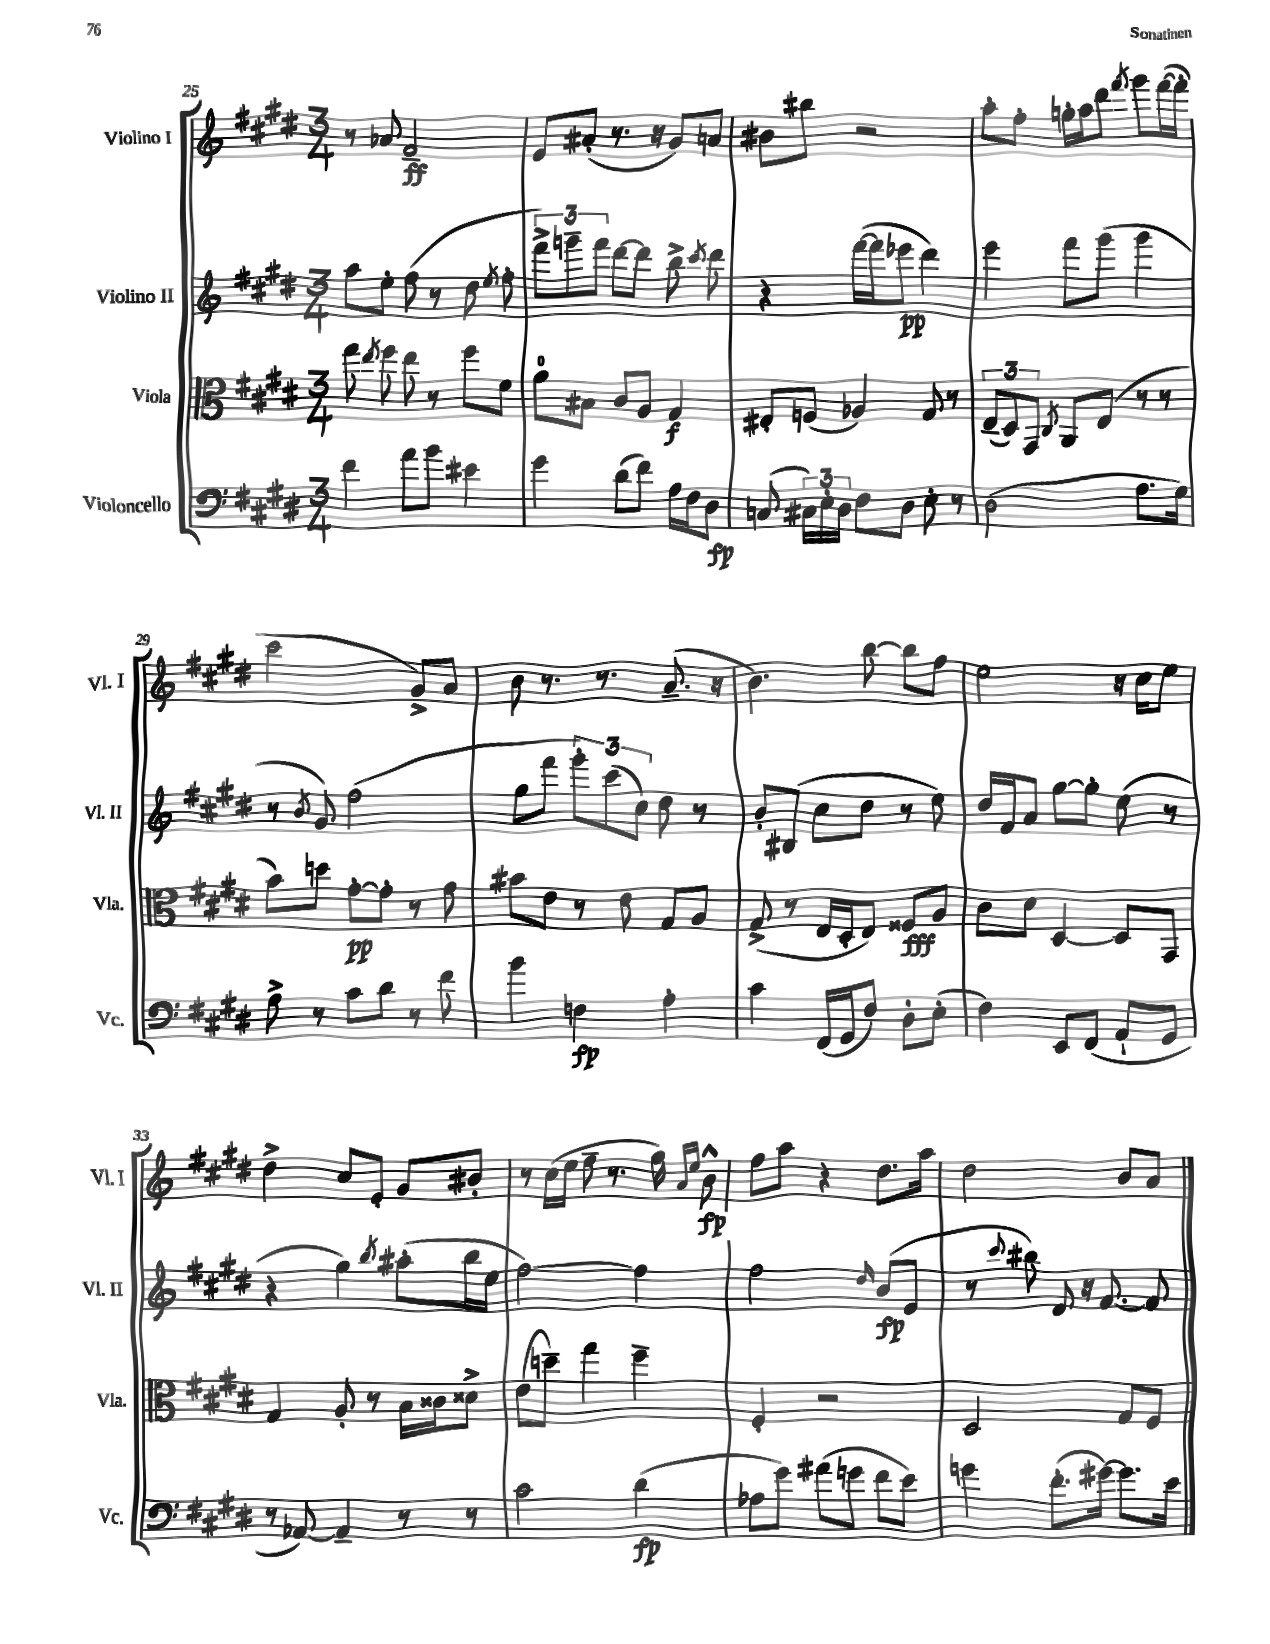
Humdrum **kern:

**kern	**kern	**kern	**kern
*staff4	*staff3	*staff2	*staff1
*clefF4	*clefC3	*clefG2	*clefG2
*k[f#c#g#d#]	*k[f#c#g#d#]	*k[f#c#g#d#]	*k[f#c#g#d#]
*M3/4	*M3/4	*M3/4	*M3/4
4f#	8gg#	8aa	8r
.	8qee	.	.
.	8ff#	8ee'	8a-
8a	8ee	(8ff#	2f#~
8b	8r	8r	.
4e#	8ff#	8dd#	.
.	.	8qee	.
.	8f#	8ff#'	.
=	=	=	=
4g#	8a	12fff#^)	8e
.	.	12ggg~	.
.	8B#	.	(8a#'
.	.	12fff#	.
(8d#	8c#	[8ddd#	8.r
8f#)	8A	8ddd#]	.
.	.	.	16r
16A	4G#	8bb^	8g#)
16F#	.	.	.
.	.	8qccc#	.
8D#	.	8ddd#	8a
=	=	=	=
(8C	8E#'	4r	8b#
24C#)	(8F	.	8bb#
24E'	.	.	.
24D#	.	.	.
8F#	4A-)	([16fff#	2r
.	.	16fff#]	.
8D#	.	8eee-	.
8E'	8G#	4ddd#)	.
8r	8r	.	.
=	=	=	=
(2D#	(12E~	4eee	8aa'
.	12D#)	.	.
.	.	.	8ff#'
.	12GG#	.	.
.	8qC#	.	.
.	8AA	8fff#	16gg'
.	.	.	16aa
.	(8E	(8ggg#	8ddd#
.	.	.	8qfff#
8.A	8r	4ggg#	8ggg#
.	8r	.	([16fff#
16G#)	.	.	16fff#']
=	=	=	=
8A^	8b)	8r	2ccc#
.	.	8qb	.
8r	8dd	8g#)	.
8c#	[8g#'	(2ff#	.
8d#	8g#']	.	.
8r	8r	.	8g#^)
8f#	8g#	.	8a
=	=	=	=
4b	8b#	8gg#	8b
.	8e	8fff#	8.r
4F	8r	12ggg#')	.
.	.	.	8.r
.	.	(12ccc#	.
.	8e	.	.
.	.	12cc#)	.
4A'	8G#	8dd#	(8.a~
.	8A	8r	.
.	.	.	16r
=	=	=	=
4c#	(8G#^	8b'	4.b)
.	8r	(8B#	.
(16FF#	16E	8cc#	.
16GG#	16D#'	.	.
8F#)	8E)	8dd#	[8bb
8D#'	8F##	8r	8bb]
(8E'	8A	8ee)	8ff#
=	=	=	=
4F#)	8c#	16dd#	2ee
.	.	16f#	.
.	8d#	8a	.
8EE	[4D#	[8gg#	.
(8FF#	.	8gg#']	.
8AA`	8D#]	(8ee	16r
.	.	.	16cc#
8GG#	8GG#	8r	8ee
=	=	=	=
8r	4G#	4r	4dd#^
[8AA-)	.	.	.
4AA-~]	8A'	4gg#)	8cc#
.	8r	.	8e'
.	.	8qbb	.
8r	16B	(8aa#'	8g#
.	16c##	.	.
8r	8d##^	16bb	8b#'
.	.	16ee	.
=	=	=	=
2c#	(8e	[2ff#)	8r
.	8dd~)	.	(16cc#
.	.	.	16ee
.	4gg#	.	8ff#~
.	.	.	8.r
(4d#	4ff#~	4ff#]	.
.	.	.	16gg#)
.	.	.	16qqa
.	.	.	16qqee
.	.	.	8b^^
=	=	=	=
8A-	4F#'	2ff#	8ff#
8g#)	.	.	8aa
(8a#	2r	.	4r
8g	.	.	.
.	.	16qqdd#	.
8f#	.	(8b	8.dd#
8e)	.	8e	.
.	.	.	16aa
=	=	=	=
4g	2D#	8r	2dd#
.	.	8qqccc#	.
.	.	8bb#)	.
(8.f#'	.	8d#	.
.	.	16r	.
[16g#)	.	[8.f#	.
8.g#]	8G#	.	8b
.	8F#	8f#]	8a
16e	.	.	.
==	==	==	==
*-	*-	*-	*-
